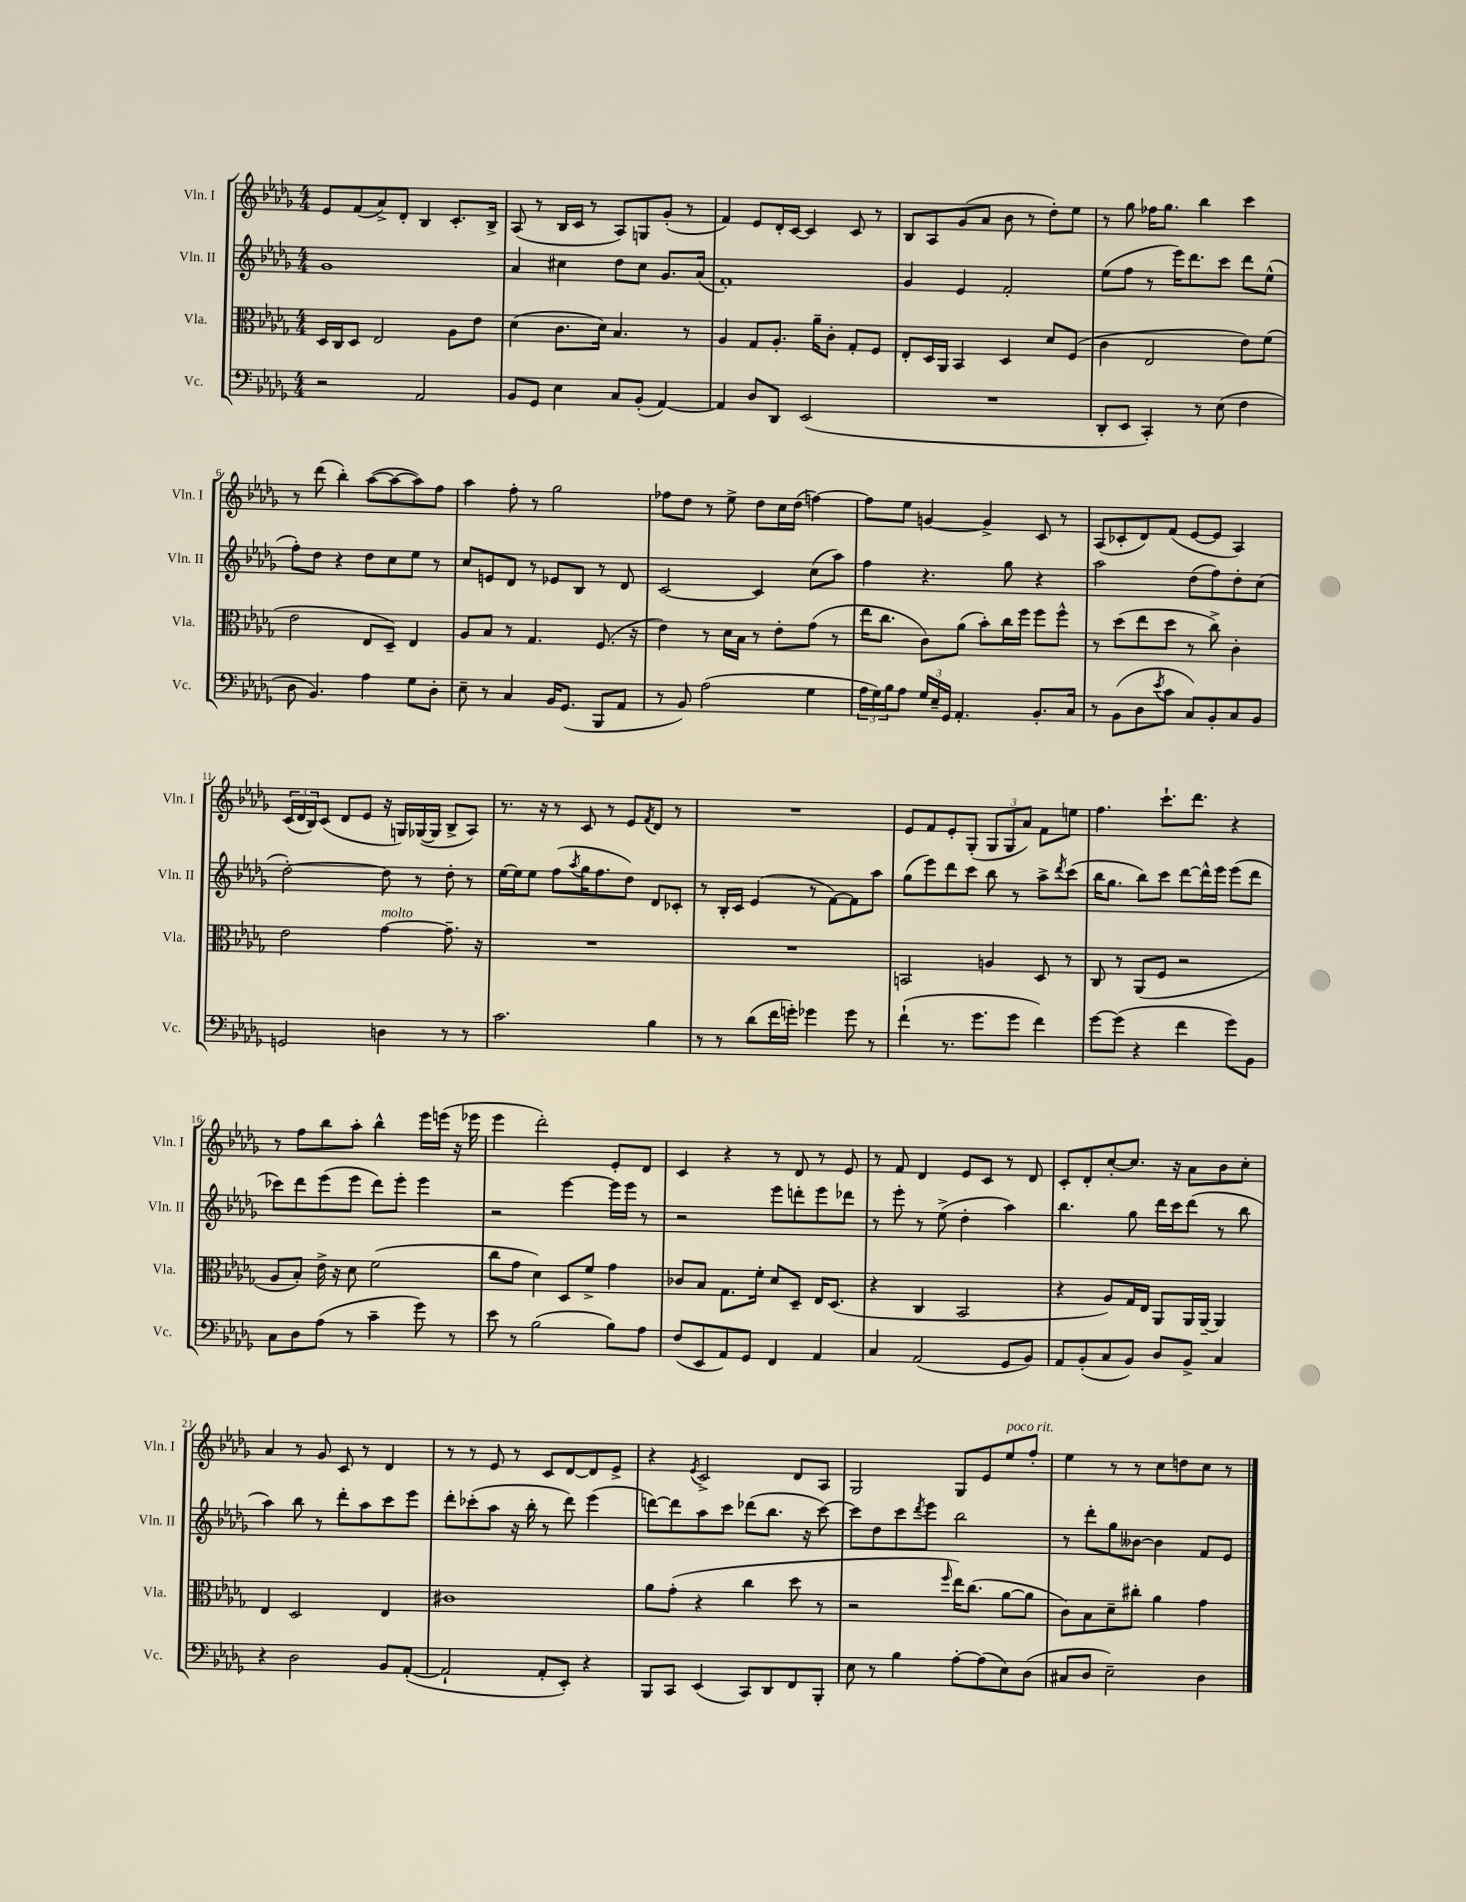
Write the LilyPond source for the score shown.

<<
\new StaffGroup <<
\new Staff = "s0" \with { instrumentName = "Vln. I" shortInstrumentName = "Vln. I" } {
    \clef treble \key des \major \numericTimeSignature \time 4/4
    ees'8 f'8( aes'8->) des'8-. bes4 c'8.-. bes16-> |
    aes8( r8 bes16 c'16 r8 aes8) g8 ges'8-.( r8 |
    f'4) ees'8 des'16-. c'16~ c'4 c'8 r8 |
    bes8 aes8 ges'8( aes'8 bes'8 r8 des''8-.) ees''8 |
    r8 ges''8 fes''16 ges''8. bes''4 c'''4 |
    r8 des'''8( bes''4-.) aes''8~( aes''8~ aes''8) f''8 |
    aes''4 f''8-. r8 ges''2 |
    fes''8 des''8 r8 ees''8-> des''8 c''16 des''16( f''4~) |
    f''8 ees''8 g'4~ g'4-> c'8 r8 |
    aes8( ces'8-. des'8) f'8( ees'8~ ees'8 aes4) |
    \tuplet 3/2 { c'16( des'16 bes16) } c'8( des'8 ees'8 r16 g16) ges16~( ges16 bes8-> aes8) |
    r8. r16 r8 c'8 r8 ees'8 \acciaccatura { f'8 } des'8 r8 |
    R1 |
    ees'8 f'8 ees'8-. ges8-.( \tuplet 3/2 { ges8 ges8 aes'8) } f'8 e''8 |
    f''4. c'''8.-! des'''8. r4 |
    r8 f''8 bes''8 aes''8-. bes''4-^ ees'''16 e'''16( r16 ees'''16 |
    ees'''4 des'''2-.) ees'8-. des'8 |
    c'4 r4 r8 des'8 r8 ees'8 |
    r8 f'8 des'4 ees'8 c'8 r8 des'8 |
    c'8-. des'8-. c''8~-. c''8. r16 aes'8 bes'8 c''8-. |
    aes'4 r8 ges'8 c'8 r8 des'4 |
    r8 r8 ees'8 r8 c'8 des'8~ des'8 ees'8-> |
    r4 \acciaccatura { ees'8 } c'2-> des'8 aes8 |
    ges2 ges8 ees'8 ees''8^\markup { \italic "poco rit." } f''8-. |
    ees''4 r8 r8 c''8 d''8 c''8 r8 \bar "|." |
}
\new Staff = "s1" \with { instrumentName = "Vln. II" shortInstrumentName = "Vln. II" } {
    \clef treble \key des \major \numericTimeSignature \time 4/4
    ges'1 |
    aes'4 cis''4 des''8 cis''8 ges'8. aes'16( |
    f'1-.) |
    ges'4 ees'4 f'2-. |
    ees''8( f''8 r8 ees'''16) des'''8. c'''8 des'''8 ees''8-^( |
    f''8-.) des''8 r4 des''8 c''8 ees''8 r8 |
    c''8 e'8 des'8 r8 ees'8 bes8 r8 des'8 |
    c'2~ c'4 c''8( aes''8) |
    f''4 r4. ges''8 r4 |
    aes''2 des''8( f''8) des''8-. c''8( |
    des''2~-.) des''8 r8 des''8-. r8 |
    ees''16~ ees''16 ees''8 f''8( \acciaccatura { aes''8 } ges''16 f''8. des''8) des'8 ces'8-. |
    r8 bes16-. c'16 ees'4( r8 f'8~) f'8 aes''8 |
    ges''8( ees'''8) des'''8 c'''8 bes''8 r8 aes''8-> \acciaccatura { des'''8 } c'''8( |
    bes''16 ges''8. bes''8) c'''8 des'''8~ des'''16-^ ees'''16 ees'''8( des'''8 |
    ces'''8) des'''8 ees'''8( ees'''8 des'''8) ees'''8-. ees'''4 |
    r2 ees'''4~ ees'''16 ees'''16 r8 |
    r2 ees'''8 d'''8-. ees'''8 des'''8 |
    r8 ees'''8-. r8 ees''8->( des''4-. aes''4) |
    bes''4. ges''8 des'''16 c'''16 des'''8( r8 bes''8 |
    aes''4) bes''8 r8 des'''8-. aes''8 c'''8 ees'''8 |
    des'''8-. ces'''8-.( aes''8 r16 bes''16-. r8 des'''8) ees'''4( |
    d'''8~) d'''8 aes''8 c'''8 des'''8( bes''8. r16 c'''8~) |
    c'''8 des''8 c'''8 \acciaccatura { des'''8 } ees'''8 bes''2 |
    r8 des'''8-. ges''8 beses'8~ beses'4 f'8 ees'8 \bar "|." |
}
\new Staff = "s2" \with { instrumentName = "Vla." shortInstrumentName = "Vla." } {
    \clef alto \key des \major \numericTimeSignature \time 4/4
    des16 c16 des8 ees2 aes8 ees'8 |
    des'4( c'8. des'16) bes4. r8 |
    aes4 ges8 aes8.-. aes'16-- c'8-. ges8-. f8 |
    ees8-. des16 aes,16 bes,4 des4 des'8 f8( |
    c'4 ees2 ees'8) f'8( |
    ees'2 ees8 des8--) ees4 |
    aes8 bes8 r8 ges4. f8.( r16 |
    ees'4) r8 des'16 bes16 r8 ees'8-. ges'8( r8 |
    ees''16 c''8. c'8) aes'8( bes'8-.) c''16 f''16 f''8 f''8-^ |
    r8 des''8( ees''8 des''8 r8 c''8->) c'4-. |
    ees'2 ges'4~^\markup { \italic "molto" } ges'8.-- r16 |
    R1 |
    R1 |
    b,2 a4 des8 r8 |
    c8 r8 aes,8( f8 r2 |
    aes8 bes8-.) ees'16-> r16 des'8 f'2( |
    c''8 ges'8 des'4) des8 f'8-> ges'4 |
    ces'8 bes8 ges8. f'16-. des'8 des8-- ees16 des8.( |
    r4 c4 bes,2 |
    r4 aes8) ges16 ees16 aes,8 aes,16 aes,16~-- aes,4 |
    ees4 des2 ees4 |
    cis'1 |
    aes'8 ges'8-.( r4 c''4 des''8 r8 |
    r2 \grace { f''16 } ees''16) c''8.( aes'8~ aes'8 |
    c'8) bes8 des'8-- cis''8-. aes'4 ges'4 \bar "|." |
}
\new Staff = "s3" \with { instrumentName = "Vc." shortInstrumentName = "Vc." } {
    \clef bass \key des \major \numericTimeSignature \time 4/4
    r2 aes,2 |
    bes,8 ges,8 ees4 c8 bes,8-.( aes,4~) |
    aes,4 des8 des,8 ees,2( |
    R1 |
    des,8-. ees,8 c,4-.) r8 ees8( f4 |
    des8 bes,4.) aes4 ges8 des8-. |
    ees8-- r8 c4 bes,16 ges,8.( bes,,8 aes,8 |
    r8 bes,8) aes2( ges4 |
    \tuplet 3/2 { aes16 ges16) bes16 } aes8 \tuplet 3/2 { ges16 ees16-- ges,16 } aes,4.-. bes,8.-. c16 |
    r8 bes,8( des8 \acciaccatura { ees'8 } c'8 c8) bes,8-. c8 bes,8 |
    g,2 d4 r8 r8 |
    c'2. bes4 |
    r8 r8 des'8( f'16 g'16-.) ges'4 ges'8 r8 |
    f'4-!( r8. ges'8. ges'8 f'4) |
    ges'8~ ges'8( r4 f'4 ges'8) bes,8 |
    c8 des8 aes8( r8 c'4-- ges'8) r8 |
    ees'8 r8 bes2( bes8) aes8 |
    f8( ees,8 aes,8) ges,8 f,4 aes,4 |
    c4 aes,2( ges,8 bes,8) |
    aes,8 bes,8-.( c8 bes,8) des8 bes,8-> c4 |
    r4 des2 bes,8 aes,8~-.( |
    aes,2-! aes,8-. ees,8-.) r4 |
    bes,,8 c,8 ees,4( c,8) des,8 f,8 bes,,8-. |
    ees8 r8 bes4 aes8~-. aes8( ees8) des8( |
    cis8 des8 ees2--) des4 \bar "|." |
}
>>
>>
